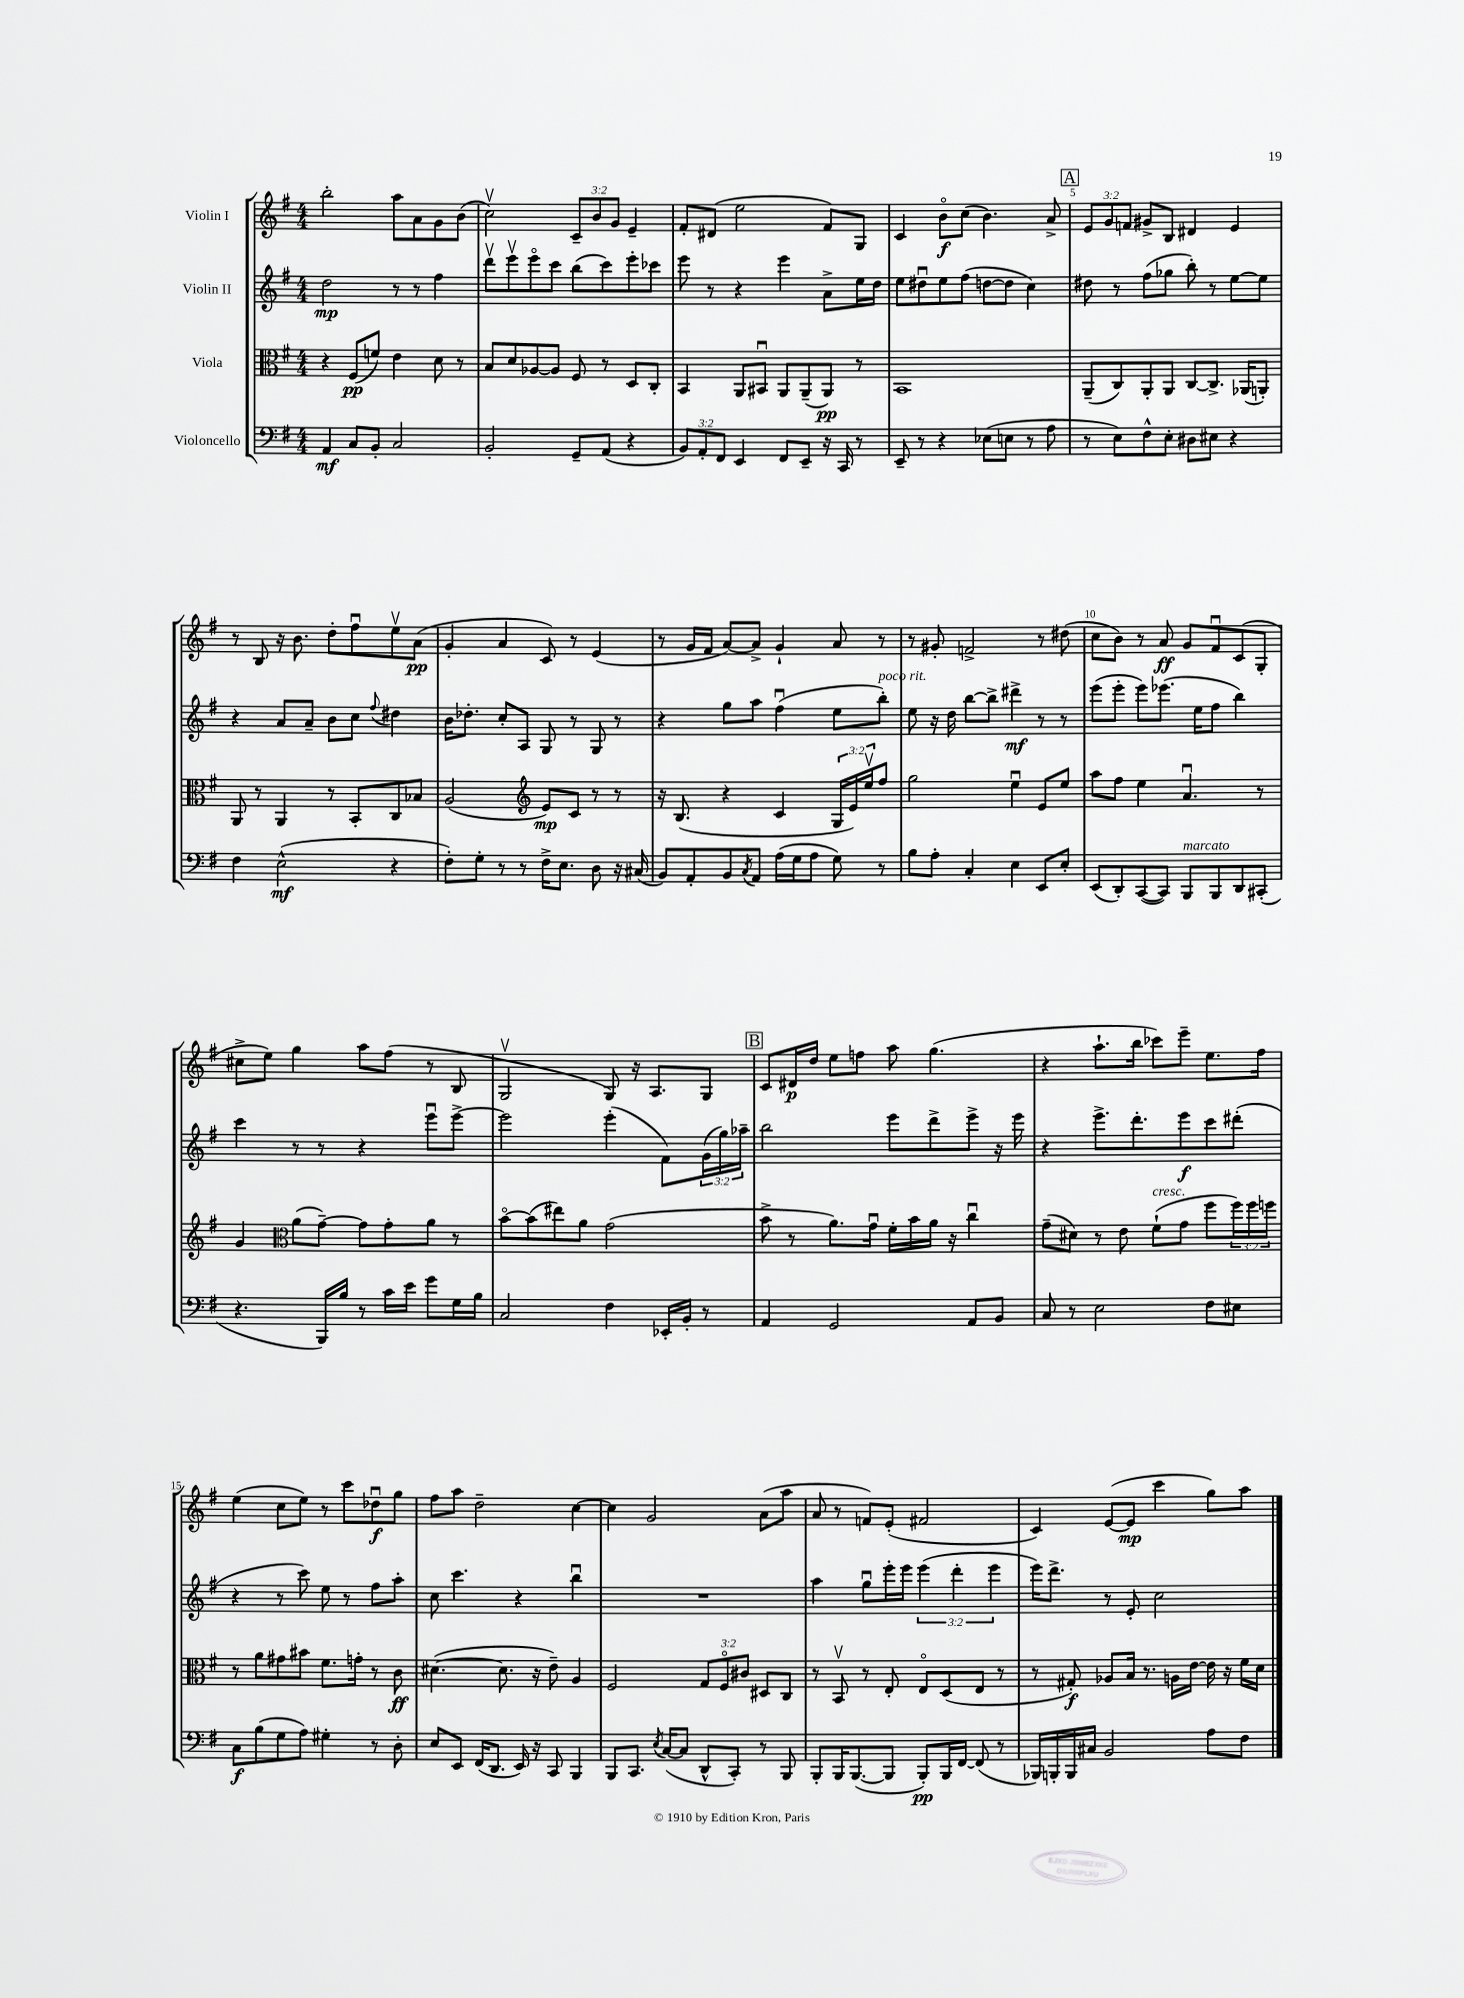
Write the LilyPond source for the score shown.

<<
\new StaffGroup <<
\new Staff = "s0" \with { instrumentName = "Violin I" } {
    \clef treble \key g \major \numericTimeSignature \time 4/4 \override Staff.TupletNumber.text = #tuplet-number::calc-fraction-text
    b''2-. a''8 a'8 g'8 b'8( |
    c''2\upbow) \tuplet 3/2 { c'8-- b'8 g'8 } e'4-- |
    fis'8-. dis'8( e''2 fis'8) g8 |
    c'4 b'8\flageolet\f c''8( b'4.) a'8-> |
    \mark \markup { \box "A" } \tuplet 3/2 { e'8 g'8 f'8 } gis'8-> b8 dis'4 e'4 |
    r8 b8 r16 b'8. d''8-. fis''8\downbow e''8\upbow a'8\pp( |
    g'4-. a'4 c'8) r8 e'4( |
    r8 g'16 fis'16 a'8~) a'8-> g'4-! a'8 r8 |
    r8 gis'8-. f'2-> r8 dis''8( |
    c''8 b'8) r8 a'8\ff g'8 fis'8\downbow c'8( g8-. |
    cis''8-> e''8) g''4 a''8 fis''8( r8 b8 |
    g2\upbow g8) r16 a8. g8 |
    \mark \markup { \box "B" } c'8 dis'16\p d''16 e''8 f''8 a''8 g''4.( |
    r4 a''8.-! b''16 ces'''8) e'''8-- e''8. fis''16 |
    e''4( c''8 e''8) r8 c'''8 des''8\downbow\f g''8 |
    fis''8 a''8 d''2-- c''4~ |
    c''4 g'2 a'8( a''8 |
    a'8 r8 f'8) e'8-.( fis'2 |
    c'4) e'8~( e'8\mp c'''4 g''8) a''8 \bar "|." |
}
\new Staff = "s1" \with { instrumentName = "Violin II" } {
    \clef treble \key g \major \numericTimeSignature \time 4/4 \override Staff.TupletNumber.text = #tuplet-number::calc-fraction-text
    d''2\mp r8 r8 fis''4 |
    d'''8\upbow e'''8\upbow e'''8\flageolet c'''8 b''8( c'''8) e'''8-. ces'''8 |
    e'''8 r8 r4 e'''4 a'8-> e''16 d''16 |
    e''8 dis''8\downbow e''8 fis''8( d''8~ d''8 c''4) |
    \mark \markup { \box "A" } dis''8 r8 fis''8( ges''8 b''8-.) r8 e''8~ e''8 |
    r4 a'8 a'8-- b'8 c''8 \appoggiatura { fis''8 } dis''4 |
    b'16 des''8.-. c''8-. a8 g8 r8 g8 r8 |
    r4 g''8 a''8 fis''4\downbow( e''8 b''8-.^\markup { \italic "poco rit." }) |
    e''8 r16 d''16 b''8~ b''8-> dis'''4->\mf r8 r8 |
    e'''8( e'''8-. e'''8) ees'''8.( e''16 fis''8 b''4) |
    c'''4 r8 r8 r4 e'''8\downbow e'''8~-> |
    e'''2 e'''4-.( fis'8) \tuplet 3/2 { g'16( g''16) aes''16-- } |
    \mark \markup { \box "B" } b''2 e'''8 d'''8-> e'''8-> r16 e'''16 |
    r4 e'''8.-> d'''8.-. e'''8\f c'''8 dis'''8-.( |
    r4 r8 c'''8) e''8 r8 fis''8 a''8-. |
    c''8 c'''4. r4 b''4\downbow |
    R1 |
    a''4 g''8\downbow e'''16-. e'''16 \tuplet 3/2 { e'''4( d'''4-. e'''4 } |
    e'''16) d'''8.-> r8 e'8-. c''2 \bar "|." |
}
\new Staff = "s2" \with { instrumentName = "Viola" } {
    \clef alto \key g \major \numericTimeSignature \time 4/4 \override Staff.TupletNumber.text = #tuplet-number::calc-fraction-text
    r4 fis8\pp( f'8) e'4 d'8 r8 |
    b8 d'8 aes8~ aes8 fis8 r8 d8 c8-. |
    b,4 a,8 bis,8\downbow a,8 a,8--( a,8\pp) r8 |
    b,1 |
    \mark \markup { \box "A" } a,8--( c8) a,8-. a,8 c8~ c8.-> aes,16( a,8-.) |
    a,8 r8 a,4 r8 b,8-. c8 bes8 |
    a2( \clef treble e'8\mp) c'8 r8 r8 |
    r16 b8.( r4 c'4 \tuplet 3/2 { g16 e'16) e''16\upbow } fis''8 |
    g''2 e''4\downbow e'8 e''8 |
    a''8 fis''8 e''4 a'4.\downbow r8 |
    g'4 \clef alto a'8( g'8~--) g'8 g'8-. a'8 r8 |
    b'8~\flageolet b'8( eis''8) a'8 g'2( |
    \mark \markup { \box "B" } b'8-> r8 a'8.) g'16\downbow fis'16-. b'16 a'16 r16 c''4\downbow |
    g'8--( dis'8) r8 e'8 fis'8-!^\markup { \italic "cresc." }( g'8 fis''8 \tuplet 3/2 { fis''16) fis''16 f''16 } |
    r8 a'8 gis'8 bis'8 fis'8. g'16-. r8 c'8\ff |
    dis'4.~( dis'8. r16 e'8--) a4 |
    fis2 \tuplet 3/2 { g8 fis8\flageolet cis'8 } dis8 c8 |
    r8 b,8\upbow r8 e8-. e8\flageolet d8( e8 r8 |
    r8 gis8-.\f) aes8 b16 r8. a16 e'16~ e'16 r16 fis'16 d'16 \bar "|." |
}
\new Staff = "s3" \with { instrumentName = "Violoncello" } {
    \clef bass \key g \major \numericTimeSignature \time 4/4 \override Staff.TupletNumber.text = #tuplet-number::calc-fraction-text
    a,4\mf c8 b,8-. c2 |
    b,2-. g,8-- a,8( r4 |
    \tuplet 3/2 { b,8) a,8-. fis,8 } e,4 fis,8 e,8-- r16 c,16 r8 |
    e,8-- r8 r4 ees8( e8 r8 a8 |
    \mark \markup { \box "A" } r8 e8) fis8-^ e8-. dis8 eis8 r4 |
    fis4 e2-^\mf( r4 |
    fis8-.) g8-. r8 r8 fis16-> e8. d8 r16 cis16( |
    b,8) a,8-. b,8 \acciaccatura { c8 } a,8 a16( g16 a8 g8) r8 |
    b8 a8-. c4-. e4 e,8 e8-. |
    e,8( d,8-.) c,8~( c,8) b,,8^\markup { \italic "marcato" } b,,8 d,8 cis,8-.( |
    r4. b,,16) b16 r8 c'16 e'16 g'8 g16 b16 |
    c2 fis4 ees,16-. b,16-. r8 |
    \mark \markup { \box "B" } a,4 g,2 a,8 b,8 |
    c8 r8 e2 fis8 eis8 |
    c8\f b8( g8 a8) gis4-. r8 d8-. |
    e8 e,8 fis,16( d,8. e,16) r16 c,8 b,,4 |
    b,,8 c,8. \acciaccatura { e8 } c16~( c8 d,8-^ c,8-.) r8 b,,8 |
    b,,8-. b,,16 b,,8.~( b,,8 b,,8-.\pp) b,,16 fis,16~ fis,8( r8 |
    bes,,16) b,,16-. b,,16 cis16 b,2 a8 fis8 \bar "|." |
}
>>
>>
\layout { \context { \Score \override BarNumber.break-visibility = ##(#f #t #t) barNumberVisibility = #(every-nth-bar-number-visible 5) } }
